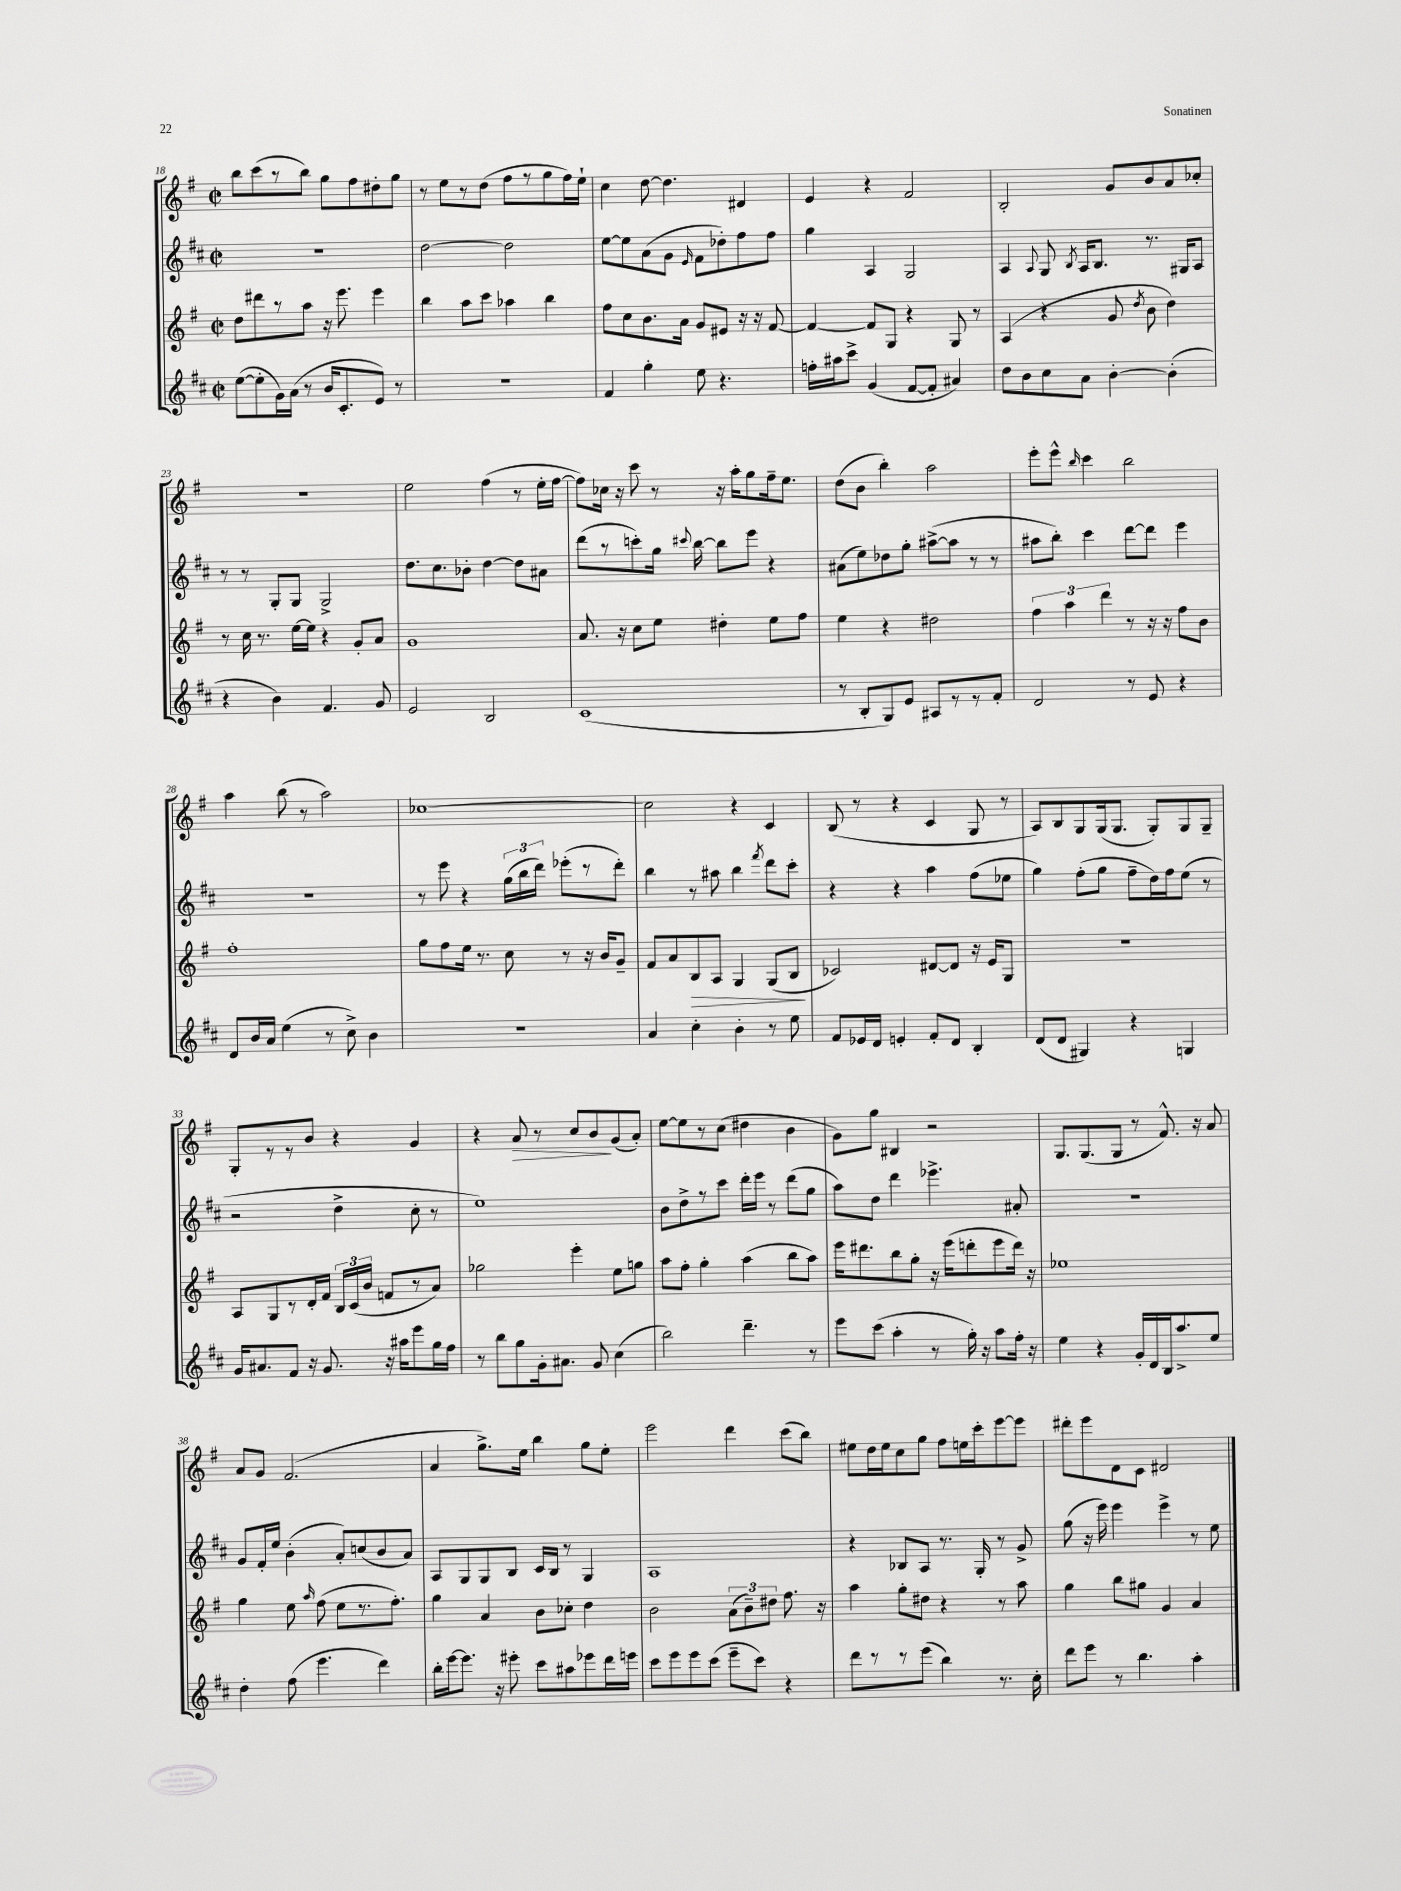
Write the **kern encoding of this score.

**kern	**kern	**kern	**kern
*staff4	*staff3	*staff2	*staff1
*clefG2	*clefG2	*clefG2	*clefG2
*k[f#c#]	*k[f#]	*k[f#c#]	*k[f#]
*M2/2	*M2/2	*M2/2	*M2/2
*met(c|)	*met(c|)	*met(c|)	*met(c|)
([8ee	8dd	1r	8bb
8ee']	8ddd#	.	(8ccc
16g)	8r	.	8r
(16a	.	.	.
8r	8aa	.	8bb)
16b	16r	.	8gg
8.c#'	8.eee	.	.
.	.	.	8ff#
8e)	4eee	.	8dd#'
8r	.	.	8gg
=	=	=	=
1r	4bb	[2dd	8r
.	.	.	8ee
.	8aa	.	8r
.	8ccc	.	(8dd
.	4aa-	2dd]	8ff#
.	.	.	8r
.	4bb	.	8gg
.	.	.	16ff#)
.	.	.	16ee`
=	=	=	=
4f#	8ff#	[8ee	4cc
.	8cc	8ee]	.
4gg'	8.b	(8a	[8dd
.	.	8g	4.dd]
.	16a	.	.
.	.	16qqe	.
8ee	8g	8f#	.
4.r	8e#	8dd-')	.
.	16r	8ff#	4d#
.	16r	.	.
.	[8f#	8ff#	.
=	=	=	=
16ff'	4f#_	4gg	4e
16aa#	.	.	.
8ccc#^	.	.	.
(4g	8f#]	4A	4r
.	8G	.	.
[8f#	4r	2G	2f#
8f#']	.	.	.
4a#)	8G	.	.
.	8r	.	.
=	=	=	=
8dd	(4A	4A	2B'
8b	.	.	.
.	.	8qqA	.
8cc#	4r	8G	.
.	.	8qB	.
8a	.	16A	.
.	.	8.B	.
[4b'	8g	.	8g
.	8qdd	.	.
.	8b	8.r	8b
(4b']	4dd)	.	8a
.	.	16G#	.
.	.	8A	8cc-'
=	=	=	=
4r	8r	8r	1r
.	16cc	8r	.
.	8.r	.	.
4b)	.	8G'	.
.	[16ee	8G	.
.	16ee]	.	.
4.f#	4r	2G^	.
.	8g'	.	.
8g	8a	.	.
=	=	=	=
2e	1g	8.dd	2ee
.	.	8.cc#	.
.	.	8b-'	.
2B	.	[4dd	(4ff#
.	.	8dd]	8r
.	.	8a#	16ee'
.	.	.	[16ff#
=	=	=	=
(1c#	8.a	(8ddd	8ff#])
.	.	8r	16cc-
.	16r	.	16r
.	8cc	8ccc')	8ccc
.	8ee	16gg	8r
.	.	8qqccc#	.
.	.	[16bb	.
.	4dd#'	8bb]	16r
.	.	.	16aa'
.	.	8eee	8gg
.	8ee	4r	16ff#~
.	.	.	8.ee
.	8ff#	.	.
=	=	=	=
8r	4ee	(8a#	(8dd
8B'	.	8ee)	8b
8G)	4r	8dd-	4bb')
8e	.	8gg'	.
8A#	2dd#	([8aa#^	2aa
8r	.	8aa#]	.
8r	.	8r	.
8f#'	.	8r	.
=	=	=	=
2d	6ff#	8aa#	8eee'
.	.	8bb')	8eee^^
.	6aa	.	.
.	.	.	16qqbb
.	.	4ccc#	4ccc
.	6ddd	.	.
8r	8r	[8ddd	2bb
8e	16r	8ddd]	.
.	16r	.	.
4r	8ff#	4eee	.
.	8b	.	.
=	=	=	=
8d	1ff#'	1r	4aa
16b	.	.	.
16a	.	.	.
(4ee	.	.	(8bb
.	.	.	8r
8r	.	.	2aa)
8cc#^)	.	.	.
4b	.	.	.
=	=	=	=
1r	8gg	8r	[1cc-
.	8ff#	8eee	.
.	16ee	4r	.
.	8.r	.	.
.	8cc	(24gg	.
.	.	24bb	.
.	.	24ddd)	.
.	8r	(8eee-'	.
.	16r	8r	.
.	16b	.	.
.	8g~	8ddd')	.
=	=	=	=
4a	8f#	4bb	2cc-]
.	8a	.	.
4cc#'	8B	8r	.
.	8A	8aa#	.
4b'	4G	4bb	4r
.	.	8qfff#	.
8r	(8G	8ddd	4c
8ee	8B	8ccc#'	.
=	=	=	=
8f#	2c-)	4r	(8B
16e-	.	.	8r
16d	.	.	.
4e'	.	4r	4r
8f#'	[8d#	4aa	4c
8d	8d#]	.	.
4B'	16r	(8ff#	8G
.	16e	.	.
.	8G	8ee-	8r
=	=	=	=
(8d	1r	4gg)	8A)
8d	.	.	8B
4G#)	.	(8ff#'	8G
.	.	8gg	(16G
.	.	.	8.G
4r	.	8ff#~	.
.	.	16dd)	8G')
.	.	16ff#	.
4G	.	(8ee	8G
.	.	8r	8G~
=	=	=	=
16g	8A	2r	8G'
8.a#	.	.	.
.	8G	.	8r
8f#	8r	.	8r
16r	16d'	.	8b
8.g	16f#	.	.
.	24B	4dd^	4r
.	(24c	.	.
.	24b	.	.
16r	8f	.	.
16aa#	.	.	.
8eee	8r	8cc#'	4g
16gg	8a)	8r	.
16ff#	.	.	.
=	=	=	=
8r	2gg-	1ee)	4r
8bb	.	.	.
8gg	.	.	8a
16g'	.	.	8r
8.a#	.	.	.
.	4eee'	.	8cc
8g	.	.	8b
(4cc#	8ee	.	(8g
.	8gg	.	8a')
=	=	=	=
2bb)	8aa	8b	[8ee
.	8ff#'	8dd^	8ee]
.	4gg'	8r	8r
.	.	8ccc#	(8cc
4.ddd~	(4aa	16ddd'	4dd#
.	.	16eee	.
.	.	8r	.
.	8bb	(8ddd	4b
8r	8aa)	8gg	.
=	=	=	=
8eee	16eee	8aa)	8g)
.	8.ddd#	.	.
(8ccc#	.	8dd	8gg
4aa'	8bb	4ddd	4B#
.	8gg'	.	.
8r	16r	4.eee-^	2r
.	(16eee	.	.
16gg')	8ddd'	.	.
16r	.	.	.
8aa	8eee	.	.
16ff#'	16ddd)	8a#'	.
16r	16r	.	.
=	=	=	=
4ee	1ee-	1r	8.G
.	.	.	(8.G
4r	.	.	.
.	.	.	8G
16g'	.	.	8r
16d	.	.	.
16B	.	.	8.f#^^)
8.aa^	.	.	.
.	.	.	16r
8ee	.	.	8a
=	=	=	=
4dd'	4gg	8g	8a
.	.	16f#'	8g
.	.	16ee	.
(8ff#	8ee	(4b'	(2.f#
.	16qqaa	.	.
4.eee	(8ff#	.	.
.	8ee	8a')	.
.	8.r	(8cc	.
4ddd)	.	8b	.
.	8.ff#')	.	.
.	.	8a)	.
=	=	=	=
16bb'	4gg	8A	4a
[16eee	.	.	.
8.eee]	.	8G	.
.	4a	8G	8.gg^)
16r	.	.	.
8eee#'	.	8B	.
.	.	.	16ee
8ccc#	8b	16c#	4bb
.	.	16B	.
8aa#	8cc-'	8r	.
8eee-	4dd	4G	8gg
16ddd	.	.	8ee'
16eee	.	.	.
=	=	=	=
8ccc#	2b	1A	2eee
8eee	.	.	.
8eee	.	.	.
(8ccc#	.	.	.
8eee~	(12a	.	4ddd
.	12b~)	.	.
8ccc#)	.	.	.
.	12dd#	.	.
4r	8.ff#	.	(8ccc
.	.	.	8bb)
.	16r	.	.
=	=	=	=
8ddd	4aa	4r	8ee#
8r	.	.	16dd
.	.	.	16ee#
8r	8gg'	8B-	8cc
(8eee	8dd#	8A	8gg
4bb)	4r	8.r	8ff#
.	.	.	16ee
.	.	16G'	16ccc'
8.r	8r	8r	[8eee
.	8aa	8g^	8eee]
16cc#'	.	.	.
=	=	=	=
8ddd	4gg	(8gg	8ddd#'
8eee	.	16r	8eee
.	.	16eee)	.
8r	8bb	4eee	8d
4.bb	8gg#	.	8c
.	4g	4eee^	2d#
4aa'	4a	8r	.
.	.	8ee	.
==	==	==	==
*-	*-	*-	*-
